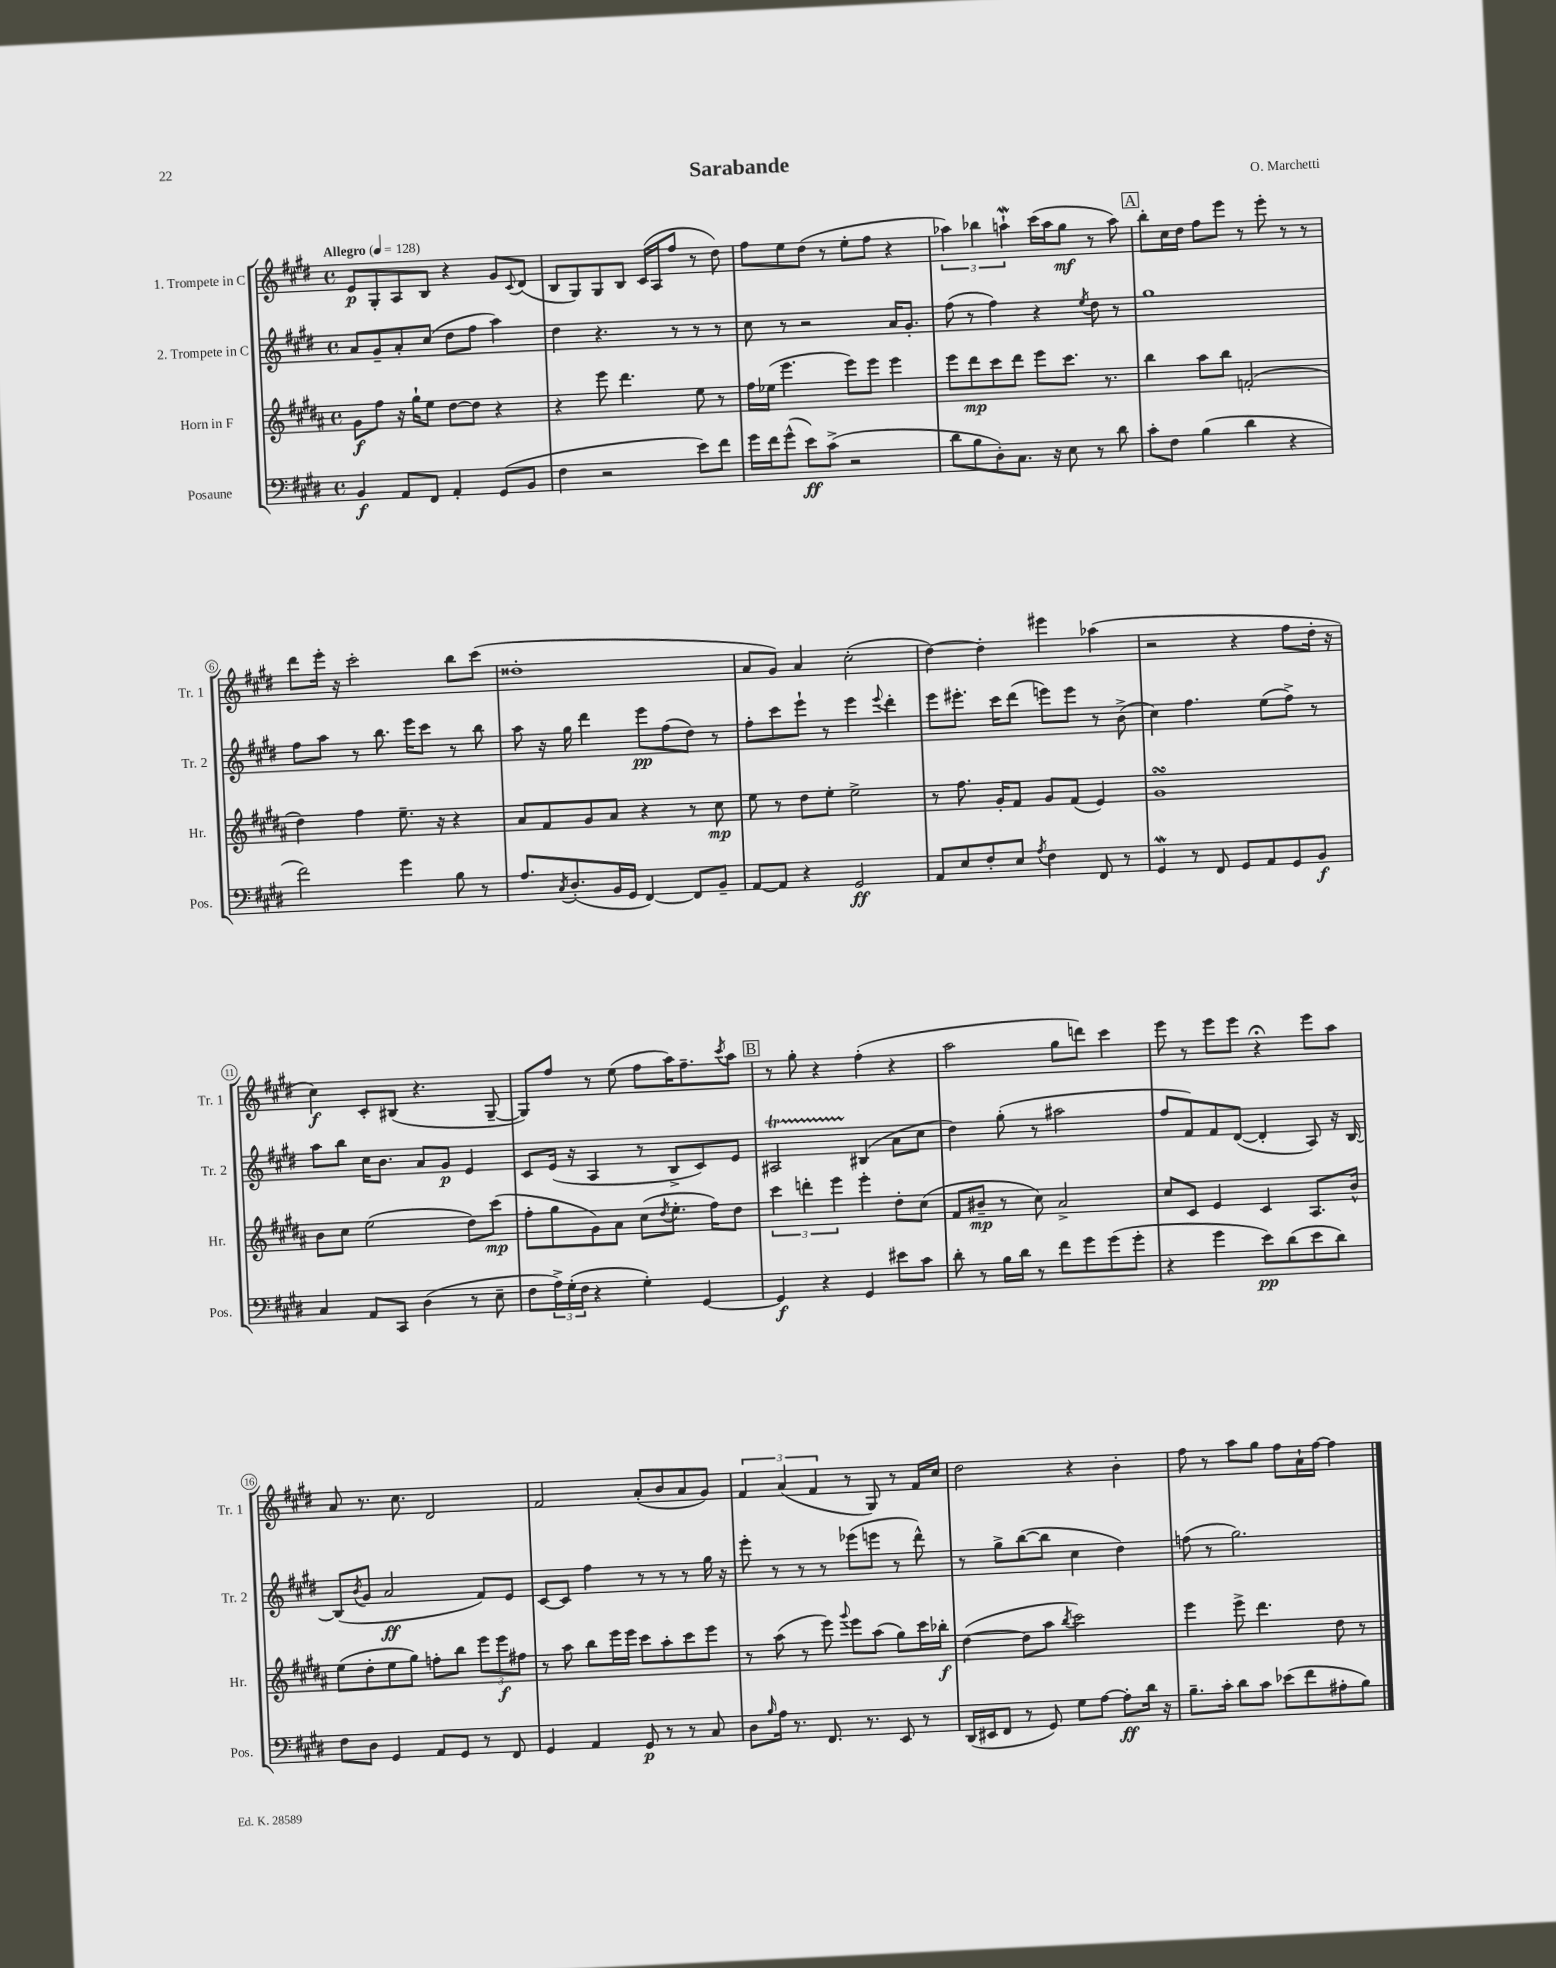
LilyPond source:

\header { title = "Sarabande" composer = "O. Marchetti" }
<<
\new StaffGroup <<
\new Staff = "s0" \with { instrumentName = "1. Trompete in C" shortInstrumentName = "Tr. 1" } {
    \clef treble \key e \major \defaultTimeSignature \time 4/4 \tempo "Allegro" 4 = 128
    e'8\p gis8-. a8 b8 r4 gis'8 \appoggiatura { cis'8 } dis'8( |
    b8 gis8) gis8 b8 cis'16( a16 fis''8 r8 dis''8) |
    fis''8 e''8 dis''8( r8 e''8-. fis''8 r4 |
    \tuplet 3/2 { aes''4) bes''4 a''4-!\mordent } cis'''16( a''16 gis''8\mf r8 a''8) |
    \mark \markup { \box "A" } b''8-. cis''16 dis''16 fis''8 e'''8 r8 e'''8-. r8 r8 |
    dis'''8 e'''16-. r16 cis'''2-. b''8 cis'''8( |
    disis''1-. |
    a'8 gis'8) a'4 cis''2-.( |
    dis''4~) dis''4-. eis'''4 aes''4( |
    r2 r4 fis''8 dis''16-. r16 |
    cis''4\f) cis'8-. bis8( r4. gis8~-- |
    gis8) fis''8 r8 e''8( fis''8 a''16) fis''8.-- \acciaccatura { cis'''8 } a''8 |
    \mark \markup { \box "B" } r8 gis''8-. r4 fis''4-.( r4 |
    a''2 gis''8 d'''8) cis'''4 |
    e'''8 r8 e'''8 e'''8 r4\fermata e'''8 a''8 |
    a'8 r8. cis''8. dis'2 |
    fis'2 a'8-.( b'8 a'8 gis'8) |
    \tuplet 3/2 { fis'4 a'4( fis'4 } r8 gis8) r8 fis'16 cis''16 |
    dis''2 r4 b'4-. |
    fis''8 r8 a''8 gis''8 fis''8 a'16-! fis''16~ fis''4 \bar "|." |
}
\new Staff = "s1" \with { instrumentName = "2. Trompete in C" shortInstrumentName = "Tr. 2" } {
    \clef treble \key e \major \defaultTimeSignature \time 4/4
    a'8 gis'8-- a'8-. cis''8( dis''8 fis''8 a''4) |
    dis''4 r4. r8 r8 r8 |
    cis''8 r8 r2 a'16 gis'8.-. |
    fis''8( r8 fis''4) r4 \acciaccatura { e''8 } dis''8 r8 |
    \mark \markup { \box "A" } gis''1 |
    fis''8 a''8 r8 b''8. e'''16 cis'''8 r8 b''8 |
    a''8 r16 gis''16 dis'''4 e'''8\pp fis''8( dis''8) r8 |
    fis''8-. cis'''8 e'''8-! r8 e'''4 \appoggiatura { e'''8 } dis'''4-. |
    e'''8 eis'''8.-. cis'''16 dis'''8( e'''8) e'''8 r8 b'8->( |
    cis''4) fis''4. e''8( fis''8->) r8 |
    a''8 b''8 cis''16 b'8. a'8 gis'8\p e'4 |
    cis'8 e'16( r16 a4 r8 b8-> cis'8) e'8 |
    \mark \markup { \box "B" } ais2\startTrillSpan bis4\stopTrillSpan( a'8 cis''8 |
    dis''4) gis''8-.( r8 ais''2 |
    fis''8 fis'8) fis'8 dis'8~( dis'4-. a8) r16 b16~ |
    b8( \acciaccatura { b'8 } gis'8 a'2\ff fis'8) e'8 |
    cis'8~ cis'8 fis''4 r8 r8 r8 gis''16 r16 |
    e'''8-. r8 r8 r8 ees'''8( e'''8 r8 dis'''8-^) |
    r8 gis''8-> b''8~( b''8 cis''4 dis''4) |
    f''8( r8 gis''2.) \bar "|." |
}
\new Staff = "s2" \with { instrumentName = "Horn in F" shortInstrumentName = "Hr." } {
    \clef treble \key b \major \defaultTimeSignature \time 4/4
    gis'8\f fis''8 r16 gis''16-! e''8 dis''8~ dis''8 r4 |
    r4 e'''8 dis'''4. e''8 r8 |
    fis''16 ees''16( e'''4. e'''8) e'''8 e'''4 |
    e'''8 dis'''8\mp cis'''8 dis'''8 e'''8 cis'''8. r8. |
    \mark \markup { \box "A" } b''4 ais''8 b''8 f'2-.( |
    dis''4) fis''4 e''8.-- r16 r4 |
    ais'8 fis'8 gis'8 ais'8 r4 r8 cis''8\mp |
    e''8 r8 dis''8 e''8-. e''2-> |
    r8 fis''8. gis'16-. fis'8 gis'8 fis'8( e'4) |
    gis'1\turn |
    b'8 cis''8 e''2( dis''8) cis'''8\mp( |
    fis''8-. gis''8 gis'8) ais'8 cis''8( \acciaccatura { dis''8 } e''8.-. fis''16) dis''8 |
    \mark \markup { \box "B" } \tuplet 3/2 { cis'''4 d'''4-. e'''4 } e'''4-. dis''8-. cis''8( |
    fis'8 bis'8--\mp r8 cis''8) ais'2-> |
    cis''8 cis'8 e'4 cis'4 ais8. b'16-^ |
    e''8( dis''8-. e''8 gis''8) f''8-. b''8 \tuplet 3/2 { e'''8 e'''8\f fis''8 } |
    r8 ais''8 b''8 e'''16 e'''16 cis'''8 ais''8-. cis'''8 e'''8 |
    r8 ais''8( r8 e'''8) \appoggiatura { gis'''8 } e'''8 ais''8( gis''8) cis'''16 bes''16-.\f |
    dis''4~( dis''8 ais''8 \acciaccatura { b''8 } cis'''2) |
    e'''4 e'''8-> dis'''4. dis''8 r8 \bar "|." |
}
\new Staff = "s3" \with { instrumentName = "Posaune" shortInstrumentName = "Pos." } {
    \clef bass \key e \major \defaultTimeSignature \time 4/4
    b,4\f a,8 fis,8 a,4-. gis,8( b,8 |
    fis4 r2 e'8) fis'8 |
    gis'16 fis'16 gis'8-^( e'8\ff) cis'8->( r2 |
    dis'8 b8 dis8-.) cis8. r16 e8 r8 dis'8 |
    \mark \markup { \box "A" } cis'8-. fis8 b4( dis'4 r4 |
    fis'2) gis'4 b8 r8 |
    a8. \acciaccatura { cis8 } dis8.-.( b,16 gis,16 fis,4~) fis,8 b,8-- |
    a,8~ a,8 r4 gis,2\ff |
    a,8 e8 fis8-. e8 \acciaccatura { a8 } fis4 fis,8 r8 |
    gis,4\mordent r8 fis,8 gis,8 a,8 gis,8 b,8\f |
    cis4 a,8 cis,8 dis4( r8 e8-- |
    fis8 \tuplet 3/2 { a16->) gis16-.( fis16 } r4 gis4-.) gis,4~ |
    \mark \markup { \box "B" } gis,4\f r4 gis,4 eis'8 cis'8 |
    dis'8-. r8 b16 dis'16 r8 fis'8 gis'8 gis'8( gis'8-. |
    r4 gis'4 e'8\pp) dis'8( e'8 dis'8) |
    fis8 dis8 gis,4 a,8 gis,8 r8 fis,8 |
    gis,4 a,4 gis,8\p r8 r8 cis8 |
    dis8 \grace { b16 } a16 r8. fis,8. r8. e,8 r8 |
    dis,16( eis,16 fis,8 r8 gis,8) gis8 a8~ a8-.\ff dis'16 r16 |
    b8.-- cis'16-. dis'8 cis'8 ees'8( fis'8 ais8-. b8) \bar "|." |
}
>>
>>
\layout { \context { \Score \override BarNumber.stencil = #(make-stencil-circler 0.1 0.3 ly:text-interface::print) } }
